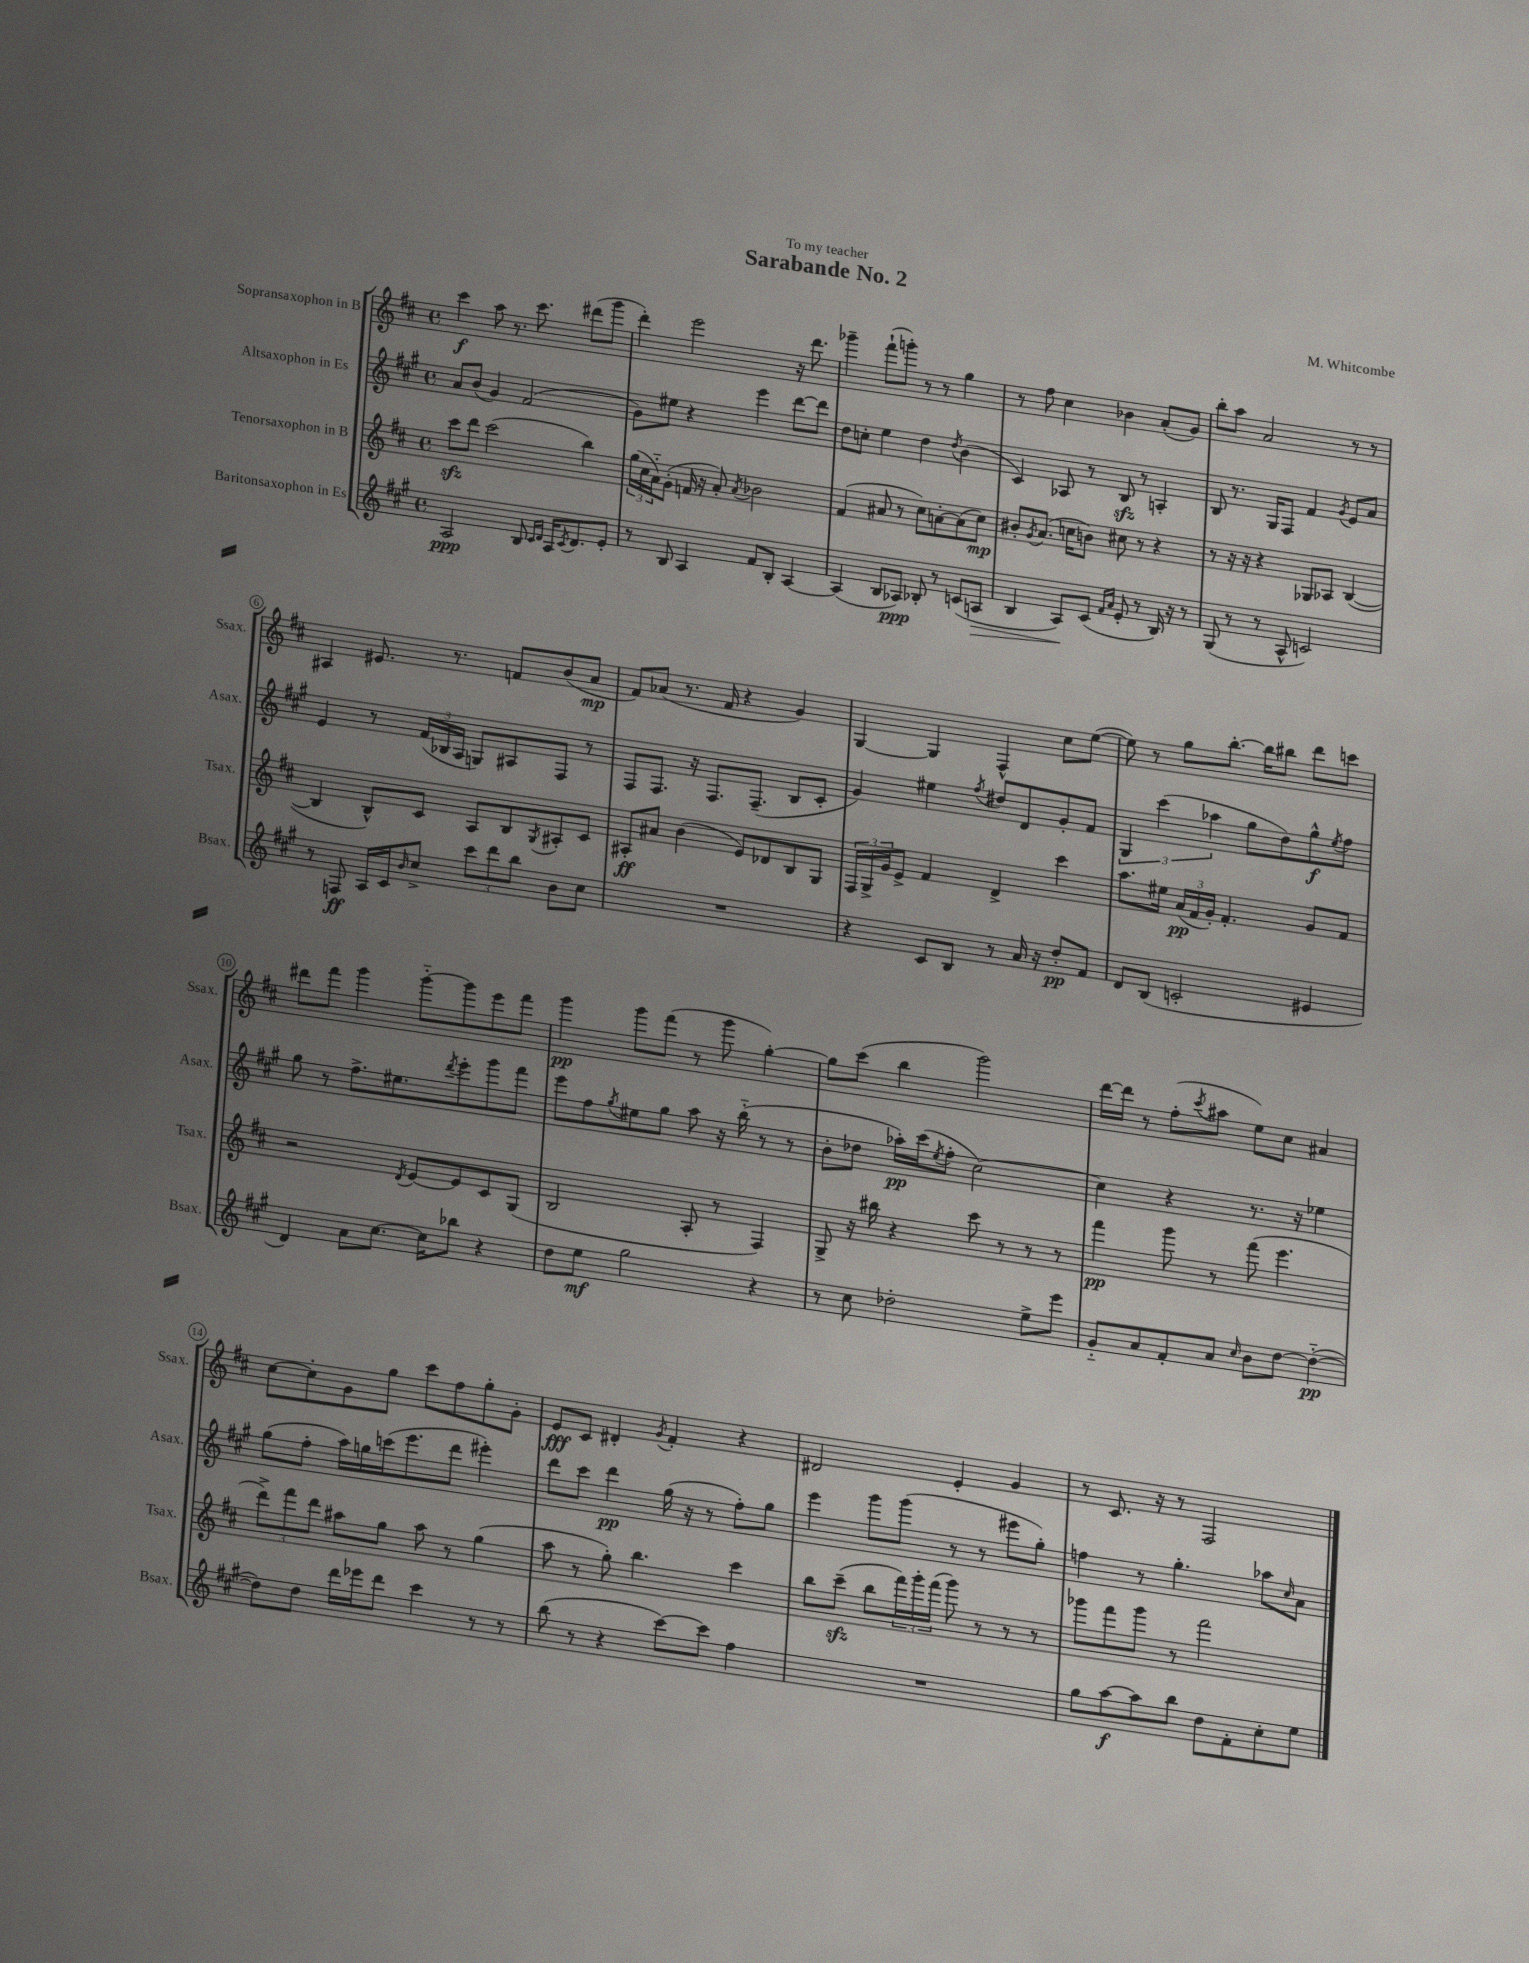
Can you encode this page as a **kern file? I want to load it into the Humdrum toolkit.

**kern	**dynam	**kern	**dynam	**kern	**dynam	**kern	**dynam
*part4	*part4	*part3	*part3	*part2	*part2	*part1	*part1
*staff4	*staff4	*staff3	*staff3	*staff2	*staff2	*staff1	*staff1
*I"Baritonsaxophon in Es	*	*I"Tenorsaxophon in B	*	*I"Altsaxophon in Es	*	*I"Sopransaxophon in B	*
*I'Bsax.	*	*I'Tsax.	*	*I'Asax.	*	*I'Ssax.	*
*clefG2	*	*clefG2	*	*clefG2	*	*clefG2	*
*k[f#c#g#]	*	*k[f#c#]	*	*k[f#c#g#]	*	*k[f#c#]	*
*M4/4	*	*M4/4	*	*M4/4	*	*M4/4	*
*met(c)	*	*met(c)	*	*met(c)	*	*met(c)	*
=1	=1	=1	=1	=1	=1	=1	=1
2A/	ppp	8ccc#zz\L	.	8a/L	.	4ccc#\	f
.	.	8ddd\J	.	(8b/J	.	.	.
.	.	(2ccc#\	.	4g#/)	.	8aa\	.
.	.	.	.	.	.	8.r	.
8B/	.	.	.	(2f#/	.	.	.
.	.	.	.	.	.	8.ccc#\	.
16qqc#/LL	.	.	.	.	.	.	.
16qqd/JJ	.	.	.	.	.	.	.
16A/KL	.	.	.	.	.	.	.
8qc#/	.	.	.	.	.	.	.
8.d/	.	.	.	.	.	.	.
.	.	4bb\)	.	.	.	(8ddd#X\L	.
8e'/J	.	.	.	.	.	8ggg\J	.
=2	=2	=2	=2	=2	=2	=2	=2
8r	.	(24gg\LL	.	8g#\L)	.	4ddd'\)	.
.	.	24cc#\	.	.	.	.	.
.	.	24a\J)	.	.	.	.	.
8B/	.	(8g'\J	.	8ee#X\J	.	.	.
4A/	.	16fn/	.	4r	.	2eee\	.
.	.	16r	.	.	.	.	.
.	.	8a'/)	.	.	.	.	.
.	.	8qa/	.	.	.	.	.
8f#/L	.	2b-X\	.	4eee\	.	.	.
8B'/J	.	.	.	.	.	.	.
[4A/	.	.	.	[8ddd\L	.	16r	.
.	.	.	.	.	.	8.ddd\	.
.	.	.	.	8ddd\J]	.	.	.
=3	=3	=3	=3	=3	=3	=3	=3
(4A/]	.	(4f#/	.	8dd\L	.	4ggg-X~\	.
.	.	.	.	8ccn'\J	.	.	.
8B/L	.	8a#X/	.	4ee\	.	(8fff#`\L	.
8A-X/J)	ppp	8r	.	.	.	8gggn'\J)	.
8B-X'/	.	8cc#\L)	.	4dd\	.	8r	.
8r	.	[8an'\	.	.	.	8r	.
.	.	.	.	8qdd/	.	.	.
(8cn/L	.	(8a\]	.	(4b\	.	4gg\	.
!	!LO:HP:b	!	!	!	!	!	!
8An/J	>	8cc#\J)	mp	.	.	.	.
=4	=4	=4	=4	=4	=4	=4	=4
4B/	.	8b#X'/L	.	4c#/)	.	8r	.
.	.	8qg/	.	.	.	.	.
.	.	(8.a/J	.	.	.	8ff#\	.
8A/L)	.	.	.	8A-X/	.	4cc#\	.
.	.	16ccn\KL	.	.	.	.	.
(8c#/J	]	8bn\J)	.	8r	.	.	.
16qqf#/LL	.	.	.	.	.	.	.
16qqa/JJ	.	.	.	.	.	.	.
8e'/	.	8cc#X\	.	8Bzz/	.	4b-X\	.
8r	.	8r	.	8r	.	.	.
16B/)	.	4r	.	4An'/	.	(8a'/L	.
16r	.	.	.	.	.	.	.
8r	.	.	.	.	.	8g/J)	.
=5	=5	=5	=5	=5	=5	=5	=5
(8G#/	.	8r	.	8B/	.	8bb'\L	.
8r	.	16r	.	8.r	.	8aa\J	.
.	.	16r	.	.	.	.	.
8r	.	4r	.	.	.	2a/	.
.	.	.	.	16G#/KL	.	.	.
8A^^/	.	.	.	8F#/J	.	.	.
2cn/)	.	8G-X/L	.	4f#/	.	.	.
.	.	8A-X/J	.	.	.	.	.
.	.	.	.	8qg#/	.	.	.
.	.	([4B/	.	8e/L	.	8r	.
.	.	.	.	8a/J	.	8r	.
!!LO:LB:g=z
=6	=6	=6	=6	=6	=6	=6	=6
8r	.	4B/]	.	4e/	.	4A#X/	.
8Fn/	ff	.	.	.	.	.	.
16A/LL	.	8B^^/L)	.	8r	.	8.e#X/	.
16c#/J	.	.	.	.	.	.	.
16qqb/	.	.	.	.	.	.	.
8cc#^/J	.	8c#/J	.	(24f#/LL	.	.	.
.	.	.	.	24B-X/	.	.	.
.	.	.	.	.	.	8.r	.
.	.	.	.	24A/JJ	.	.	.
12ccc#\L	.	8A/L	.	8Gn/L)	.	.	.
12ddd\	.	.	.	.	.	.	.
.	.	8B/	.	8A#X/	.	8fn/L	.
12bb\J	.	.	.	.	.	.	.
.	.	8qG/	.	.	.	.	.
8b\L	.	8A#X'/	.	8F#/J	.	(8b/	.
8cc#\J	.	8c#/J	.	8r	.	8a/J	mp
=7	=7	=7	=7	=7	=7	=7	=7
1r	.	8A#X'/L	ff	8F#/L	.	8f#/L)	.
.	.	8a#X/J	.	8.F#/J	.	(8a-X/J	.
.	.	(4b\	.	.	.	8.r	.
.	.	.	.	16r	.	.	.
.	.	.	.	8.F#/L	.	.	.
.	.	.	.	.	.	16f#/	.
.	.	8e/L)	.	.	.	4r	.
.	.	.	.	(8.F#~/J	.	.	.
.	.	8d-X/	.	.	.	.	.
.	.	8B/	.	8B/L	.	4g/)	.
.	.	8G/J	.	8c#'/J	.	.	.
=8	=8	=8	=8	=8	=8	=8	=8
4r	.	24F#/LL	.	4g#/)	.	[4G/	.
.	.	24G^/	.	.	.	.	.
.	.	24g/J	.	.	.	.	.
.	.	8e^/J	.	.	.	.	.
8c#/L	.	4f#/	.	4ee#X\	.	4G/]	.
8B/J	.	.	.	.	.	.	.
.	.	.	.	8qff#/	.	.	.
8r	.	4d^/	.	8dd#X/L	.	4F#^^/	.
16a/	.	.	.	8d/	.	.	.
16r	.	.	.	.	.	.	.
8dd'/L	pp	4ccc#\	.	8g#'/	.	8cc#\L	.
8f#/J	.	.	.	8f#/J	.	([8ee\J	.
=9	=9	=9	=9	=9	=9	=9	=9
8d/L	.	8.aa\L	.	6G#/	.	8ee\])	.
(8B/J	.	.	.	.	.	8r	.
.	.	.	.	(6ccc#\	.	.	.
.	.	16ee#X\Jk	.	.	.	.	.
2cn'/	.	(24a/LL	pp	.	.	8gg\L	.
.	.	24f#/	.	.	.	.	.
.	.	24g'/JJ)	.	6aa-X\	.	.	.
.	.	4.f#'/	.	.	.	[8.bb'\J	.
.	.	.	.	8gg#\L	.	.	.
.	.	.	.	.	.	16bb\KL]	.
.	.	.	.	8dd\)	.	8bb#X\J	.
4e#X/	.	8g/L	.	8gg#^^\	f	8ddd\L	.
.	.	.	.	8qee/	.	.	.
.	.	8f#/J	.	8ff#\J	.	8cccn\J	.
!!LO:LB:g=z
=10	=10	=10	=10	=10	=10	=10	=10
4d/)	.	2r	.	8gg#\	.	8ddd#X\L	.
.	.	.	.	8r	.	8fff#\J	.
8a\L	.	.	.	8.ff#^\L	.	4ggg\	.
[8.cc#\J	.	.	.	.	.	.	.
.	.	.	.	8.ee#X\	.	.	.
.	.	8qd/	.	.	.	.	.
.	.	[8e/L	.	.	.	[8ggg\L	.
16cc#\KL]	.	.	.	.	.	.	.
.	.	.	.	8qddd/	.	.	.
8bb-X\J	.	8e/]	.	8eee'\	.	8ggg\]	.
4r	.	8c#/	.	8ggg#\	.	8eee\	.
.	.	(8G/J	.	8fff#\J	.	8fff#\J	.
=11	=11	=11	=11	=11	=11	=11	=11
8dd\L	.	2B/	.	8eee\L	.	4ggg\	pp
8ee\J	mf	.	.	8ff#\	.	.	.
.	.	.	.	8qgg#/	.	.	.
2gg#\	.	.	.	8ee#X\	.	8ggg\L	.
.	.	.	.	8gg#\J	.	(8fff#\J	.
.	.	8A'/	.	8aa\	.	8r	.
.	.	8r	.	16r	.	8ggg\	.
.	.	.	.	(16bb\	.	.	.
4r	.	4F#/)	.	8r	.	[4gg'\)	.
.	.	.	.	8r	.	.	.
=12	=12	=12	=12	=12	=12	=12	=12
8r	.	8G^/	.	8b'\L	.	8gg\L]	.
8cc#\	.	16r	.	8dd-X\J	.	(8ccc#\J	.
.	.	16bb#X\	.	.	.	.	.
2dd-X'\	.	4r	.	16aa-X'\LL)	pp	4bb\	.
.	.	.	.	(16ccc#\J	.	.	.
.	.	.	.	8qee/	.	.	.
.	.	.	.	8ff#'\J	.	.	.
.	.	8ccc#\	.	[2cc#\)	.	2ggg\)	.
.	.	8r	.	.	.	.	.
8ee^\L	.	8r	.	.	.	.	.
8eee\J	.	8r	.	.	.	.	.
=13	=13	=13	=13	=13	=13	=13	=13
8g#/L	.	4fff#\	pp	4cc#\]	.	[16ddd\LL	.
.	.	.	.	.	.	16ddd\JJ]	.
8a/	.	.	.	.	.	8r	.
8f#'/	.	8ggg\	.	4r	.	(8ff#'\L	.
.	.	.	.	.	.	8qccc#/	.
8a/J	.	8r	.	.	.	8aa#X\J	.
16qqcc#/	.	.	.	.	.	.	.
8b\L	.	(8fff#\	.	8.r	.	8ee\L)	.
[8dd\J	.	4.eee\	.	.	.	8cc#\J	.
.	.	.	.	16r	.	.	.
(4dd\_	pp	.	.	4ee-X\	.	4a#X/	.
!!LO:LB:g=z
=14	=14	=14	=14	=14	=14	=14	=14
8dd\L])	.	12ddd^\L)	.	(8gg#\L	.	[8cc#\L	.
.	.	12fff#\	.	.	.	.	.
8dd\J	.	.	.	8ff#'\J	.	8cc#'\]	.
.	.	12ddd\J	.	.	.	.	.
16ddd\LL	.	8aa#X\L	.	16aa\LL)	.	8g\	.
16eee-X\J	.	.	.	16ggn\	.	.	.
8ddd\J	.	8gg\J	.	(16cccn\J	.	8gg\J	.
.	.	.	.	8.eee\	.	.	.
4ccc#\	.	8aa#\	.	.	.	8ccc#\L	.
.	.	8r	.	8ddd\J	.	8ff#\	.
8r	.	(4gg\	.	4eee#X'\)	.	8gg'\	.
8r	.	.	.	.	.	8g'\J	.
=15	=15	=15	=15	=15	=15	=15	=15
(8bb\	.	8aa\	.	8ddd\L	.	8e/L	fff
8r	.	8r	.	8ccc#\J	.	8c#/J	.
4r	.	8gg'\)	.	4ddd\	pp	4d#X'/	.
.	.	4.bb\	.	.	.	.	.
.	.	.	.	.	.	8qg/	.
[8ccc#\L)	.	.	.	(16gg#\	.	4f#'/	.
.	.	.	.	16r	.	.	.
8ccc#\J]	.	.	.	8r	.	.	.
4ff#\	.	4ccc#\	.	8ff#'\L)	.	4r	.
.	.	.	.	8gg#\J	.	.	.
=16	=16	=16	=16	=16	=16	=16	=16
1r	.	8bb\L	.	4eee\	.	2d#X/	.
.	.	(8ccc#zz~\J	.	.	.	.	.
.	.	8bb\L	.	8ggg#\L	.	.	.
.	.	24fff#\L)	.	(8ggg#\J	.	.	.
.	.	24ggg'\	.	.	.	.	.
.	.	(24fff#\JJ	.	.	.	.	.
.	.	8ggg\)	.	8r	.	4e'/	.
.	.	8r	.	8r	.	.	.
.	.	8r	.	8eee#X\L	.	4g/	.
.	.	8r	.	8gg#'\J)	.	.	.
=17	=17	=17	=17	=17	=17	=17	=17
8gg#\L	.	8ggg-X\L	.	4ffn\	.	8r	.
[8aa\	f	8fff#\	.	.	.	8.c#/	.
8aa\]	.	8ggg-\J	.	8r	.	.	.
.	.	.	.	.	.	16r	.
8bb\J	.	8r	.	4.gg#'\	.	8r	.
8dd\L	.	2fff#\	.	.	.	2F#/	.
8f#'\	.	.	.	.	.	.	.
8cc#'\	.	.	.	8aa-X\L	.	.	.
.	.	.	.	16qqcc#/	.	.	.
8ee\J	.	.	.	8a\J	.	.	.
==	==	==	==	==	==	==	==
*-	*-	*-	*-	*-	*-	*-	*-
